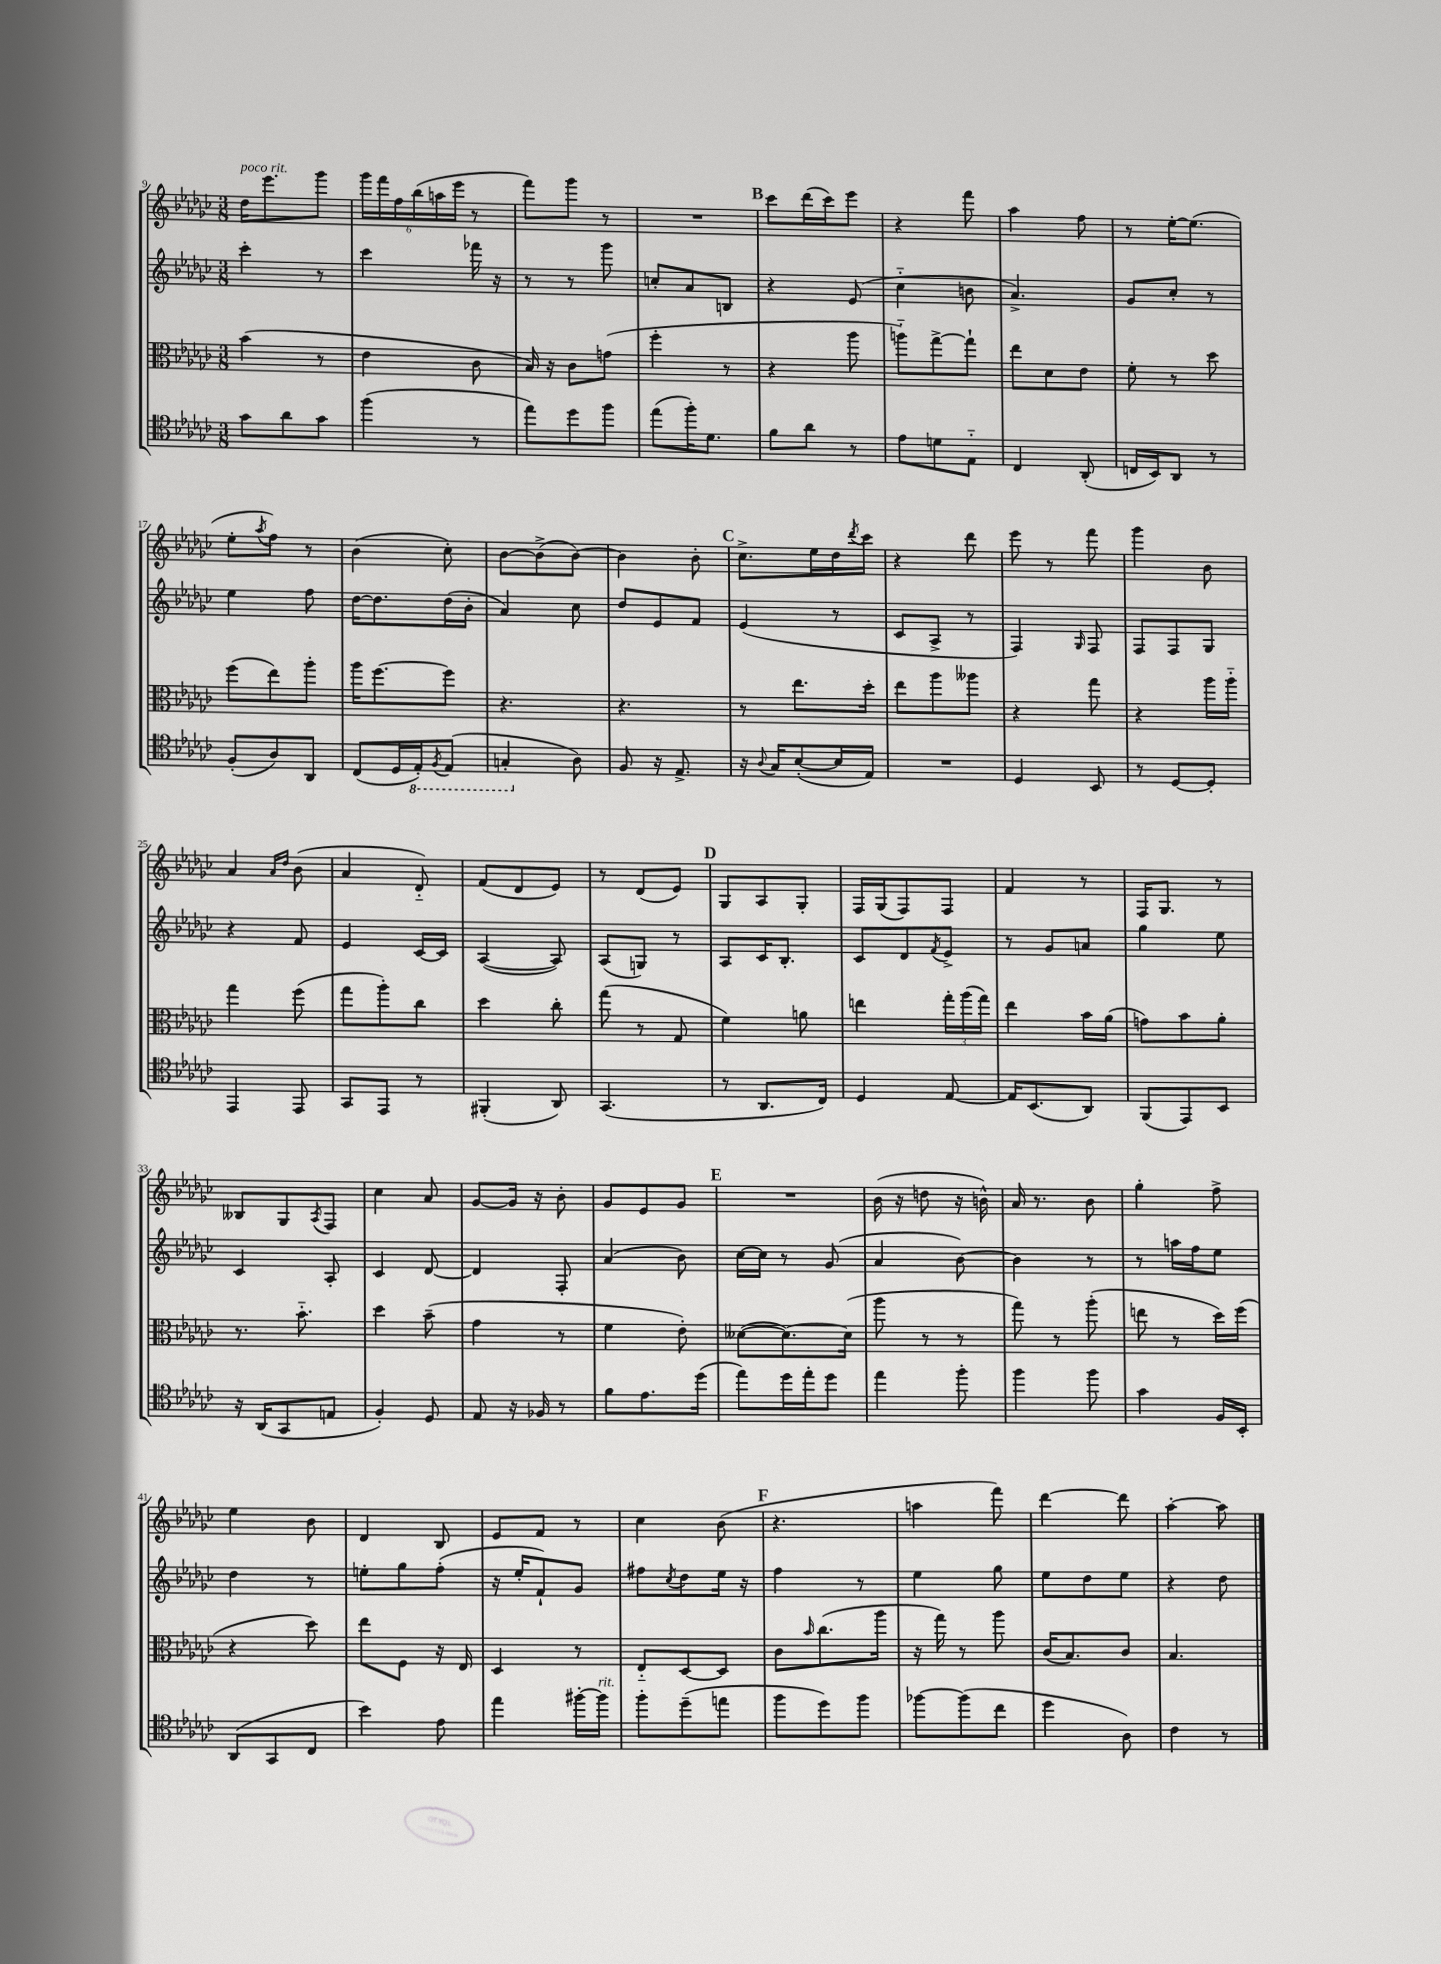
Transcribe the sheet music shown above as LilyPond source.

<<
\new StaffGroup <<
\new Staff = "s0" {
    \clef treble \key ges \major \numericTimeSignature \time 3/8
    des''16^\markup { \italic "poco rit." } ees'''8. ges'''8 |
    \tuplet 6/4 { ges'''16 f'''16 f''16 bes''16( a''16 ees'''16 } r8 |
    f'''8) ges'''8 r8 |
    R4. |
    \mark \markup { \bold "B" } ces'''8 des'''16( ces'''16) ees'''8 |
    r4 f'''8 |
    aes''4 f''8 |
    r8 ees''16~-. ees''8.( |
    ees''8-. \acciaccatura { aes''8 } f''8) r8 |
    bes'4( ces''8-.) |
    bes'8~ bes'8->( bes'8~) |
    bes'4 bes'8-. |
    \mark \markup { \bold "C" } ces''8.-> ees''16 des''16 \acciaccatura { des'''8 } ces'''16 |
    r4 des'''8 |
    ees'''8 r8 f'''8 |
    ges'''4 bes'8 |
    aes'4 \grace { aes'16 des''16 } bes'8( |
    aes'4 des'8-_) |
    f'8( des'8 ees'8) |
    r8 des'8( ees'8) |
    \mark \markup { \bold "D" } ges8 aes8 ges8-. |
    f16 ges16( f8) f8 |
    f'4 r8 |
    f16 ges8. r8 |
    beses8 ges8 \acciaccatura { aes8 } f8 |
    ces''4 aes'8 |
    ges'8~ ges'16 r16 bes'8-. |
    ges'8 ees'8 ges'8 |
    \mark \markup { \bold "E" } R4. |
    bes'16( r16 d''8 r16 b'16-^) |
    aes'16 r8. bes'8 |
    ges''4-. f''8-> |
    ees''4 bes'8 |
    des'4 bes8 |
    ees'8 f'8 r8 |
    ces''4 bes'8( |
    \mark \markup { \bold "F" } r4. |
    a''4 f'''8) |
    des'''4~ des'''8 |
    aes''4~-. aes''8 \bar "|." |
}
\new Staff = "s1" {
    \clef treble \key ges \major \numericTimeSignature \time 3/8
    ces'''4-. r8 |
    ces'''4 fes'''16 r16 |
    r8 r8 ges'''8 |
    c''8-. aes'8 b8 |
    \mark \markup { \bold "B" } r4 ees'8( |
    ces''4-_ b'8 |
    aes'4.->) |
    ges'8 ces''8-. r8 |
    ees''4 f''8 |
    des''16~ des''8. des''16( bes'16-. |
    aes'4) ces''8 |
    des''8 ees'8 f'8 |
    \mark \markup { \bold "C" } ees'4( r8 |
    ces'8 aes8-> r8 |
    f4) \grace { ges16 } f8 |
    f8 f8 ges8 |
    r4 f'8 |
    ees'4 ces'16~ ces'16 |
    aes4~( aes8) |
    aes8( g8) r8 |
    \mark \markup { \bold "D" } aes8 ces'16 bes8.-. |
    ces'8 des'8 \acciaccatura { f'8 } ees'8-> |
    r8 ges'8 a'8 |
    ges''4 ees''8 |
    ces'4 aes8-. |
    ces'4 des'8~ |
    des'4 f8-. |
    aes'4( bes'8) |
    \mark \markup { \bold "E" } ces''16~ ces''16 r8 ges'8( |
    aes'4 bes'8~) |
    bes'4 r8 |
    r8 a''16 f''16 ees''8 |
    des''4 r8 |
    e''8-. ges''8 f''8-.( |
    r16 ees''16-. f'8-!) ges'8 |
    fis''8 \acciaccatura { ces''8 } des''8 ees''16 r16 |
    \mark \markup { \bold "F" } f''4 r8 |
    ees''4 ges''8 |
    ees''8 des''8 ees''8 |
    r4 des''8 \bar "|." |
}
\new Staff = "s2" {
    \clef alto \key ges \major \numericTimeSignature \time 3/8
    bes'4( r8 |
    ees'4 ces'8 |
    bes16) r16 ces'8 g'8( |
    f''4-. r8 |
    \mark \markup { \bold "B" } r4 aes''8 |
    a''8-_) ges''8~-> ges''8-! |
    ees''8 des'8 ees'8 |
    f'8-. r8 des''8 |
    f''8( ees''8) aes''8-. |
    aes''16 f''8.~ f''8 |
    r4. |
    r4. |
    \mark \markup { \bold "C" } r8 ees''8. des''16-. |
    ees''8 aes''8 aeses''8 |
    r4 ges''8 |
    r4 aes''16 aes''16-_ |
    ges''4 f''8( |
    ges''8 aes''8-.) ces''8 |
    des''4 ces''8-. |
    ges''8( r8 ges8 |
    \mark \markup { \bold "D" } f'4) a'8 |
    e''4 \tuplet 3/2 { ges''16-. aes''16( ges''16) } |
    ees''4 bes'16 aes'16( |
    g'8) bes'8 aes'8-. |
    r8. bes'8.-_ |
    des''4 bes'8--( |
    ges'4 r8 |
    f'4 ees'8-.) |
    \mark \markup { \bold "E" } deses'8~( deses'8.~) deses'16( |
    aes''8 r8 r8 |
    ges''8) r8 aes''8-.( |
    e''8 r8 des''16) f''16( |
    r4 des''8) |
    ees''8 f8 r16 ees16 |
    des4 r8 |
    ees8-_ des8~ des8 |
    \mark \markup { \bold "F" } ces'8 \grace { bes'16 } ces''8.( aes''16 |
    r16 ges''16) r8 aes''8 |
    ces'16( bes8.) ces'8 |
    bes4. \bar "|." |
}
\new Staff = "s3" {
    \clef tenor \key ges \major \numericTimeSignature \time 3/8
    ges'8 aes'8 ges'8 |
    f''4( r8 |
    ees''8) des''8 f''8 |
    ees''8( f''16-.) des'8. |
    \mark \markup { \bold "B" } f'8 aes'8 r8 |
    ees'8 d'8 ees8-_ |
    ces4 aes,8-.( |
    c16 bes,16) aes,8 r8 |
    f8-.( aes8) aes,8 |
    ces8( des16 \ottava #-1 ees,16-.) \acciaccatura { f,8 } ees,8( |
    g,4-. \ottava #0 aes8) |
    f8 r16 ees8.-> |
    \mark \markup { \bold "C" } r16 \appoggiatura { aes8 } ges16 bes8~-.( bes16 ees16) |
    R4. |
    des4 bes,8 |
    r8 des8~ des8-. |
    ees,4 ees,8 |
    ges,8 ees,8 r8 |
    fis,4-.( aes,8) |
    ges,4.( |
    \mark \markup { \bold "D" } r8 aes,8. ces16) |
    des4 ees8~ |
    ees16 bes,8.( aes,8) |
    f,8( ees,8) bes,8 |
    r16 aes,16( ges,8 e8 |
    f4-.) des8 |
    ees8 r16 fes16 r8 |
    f'8 ees'8. des''16( |
    \mark \markup { \bold "E" } ees''8) des''16 ees''16-. des''8 |
    ees''4 f''8-. |
    f''4 f''8 |
    ges'4 f16 bes,16-. |
    aes,8( ges,8 ces8 |
    bes'4) ees'8 |
    ees''4 fis''16~-. fis''16^\markup { \italic "rit." } |
    f''8-. des''8--( e''8 |
    \mark \markup { \bold "F" } f''8 des''8) f''8 |
    fes''8~ fes''8( ces''8 |
    des''4 aes8) |
    ces'4 r8 \bar "|." |
}
>>
>>
\layout { \context { \Score currentBarNumber = #9 } }
